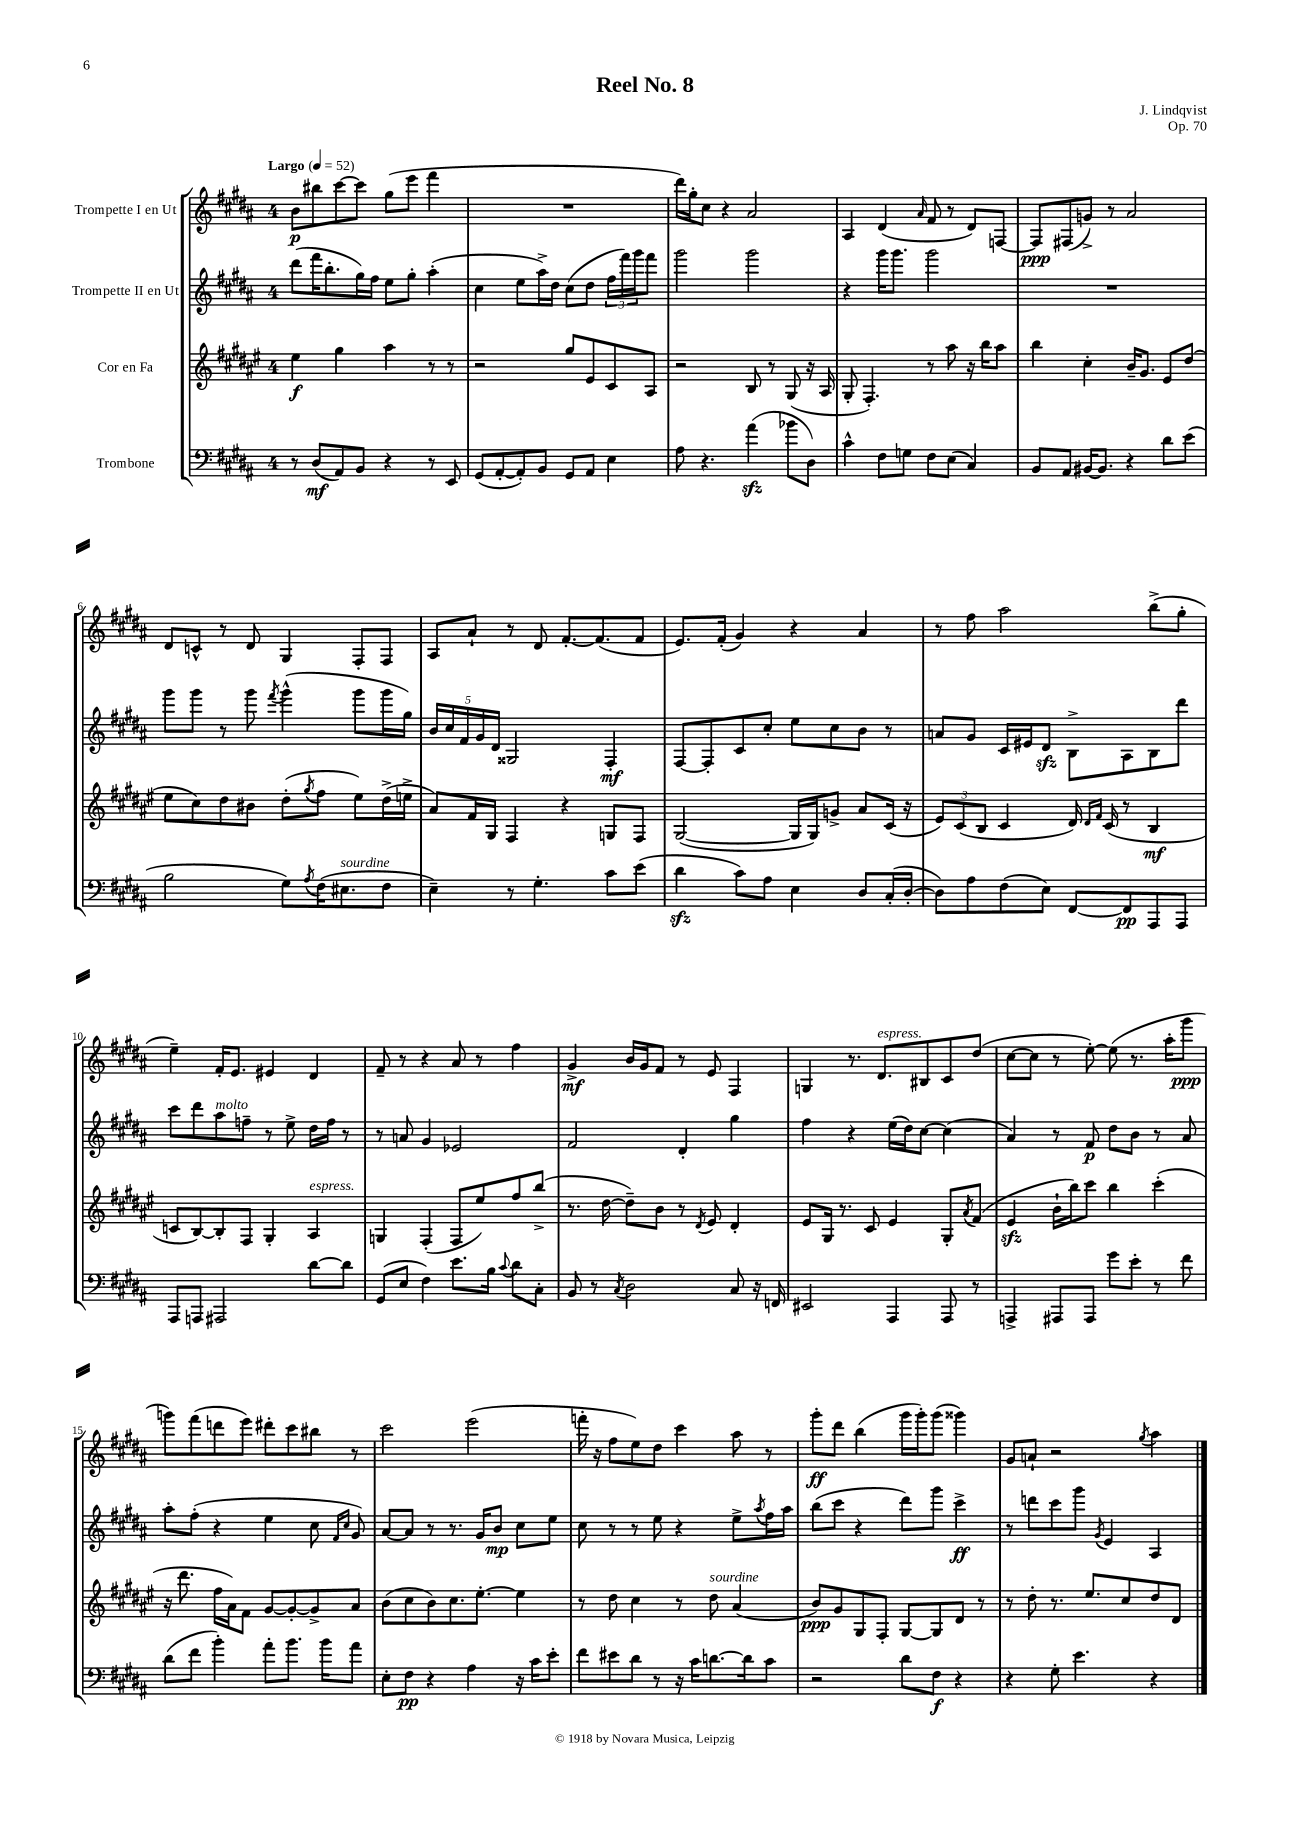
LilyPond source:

\header { title = "Reel No. 8" composer = "J. Lindqvist" opus = "Op. 70" }
<<
\new StaffGroup <<
\new Staff = "s0" \with { instrumentName = "Trompette I en Ut" } {
    \clef treble \key b \major \once \override Staff.TimeSignature.style = #'single-digit \time 4/4 \tempo "Largo" 4 = 52
    b'8\p bis''8 cis'''8~ cis'''8 gis''8( e'''8 fis'''4 |
    R1 |
    dis'''16) gis''16-. cis''8 r4 ais'2 |
    ais4 dis'4( \grace { ais'16 } fis'8 r8 dis'8) f8~ |
    f8\ppp fis8( g'8->) r8 ais'2 |
    dis'8 c'8-^ r8 dis'8 gis4 fis8-. fis8 |
    ais8 ais'8-! r8 dis'8 fis'8.~-. fis'8.( fis'8 |
    e'8.) fis'16-.( gis'4) r4 ais'4 |
    r8 fis''8 ais''2 b''8->( gis''8-. |
    e''4--) fis'16-. e'8. eis'4 dis'4 |
    fis'8-- r8 r4 ais'8 r8 fis''4 |
    gis'4->\mf b'16 gis'16 fis'8 r8 e'8 fis4 |
    g4 r8. dis'8.^\markup { \italic "espress." } bis8 cis'8 dis''8( |
    cis''8~ cis''8 r8 e''8~-.) e''8( r8. ais''16-. gis'''8\ppp |
    g'''8) fis'''8( d'''8 e'''8) dis'''8-. cis'''8 bis''8 r8 |
    cis'''2 e'''2( |
    f'''16-. r16 fis''8 e''8) dis''8 cis'''4 ais''8 r8 |
    gis'''8-.\ff dis'''8 b''4( gis'''16 gis'''16-.) gis'''8( gisis'''4) |
    gis'8 a'8-! r2 \acciaccatura { gis''8 } ais''4 \bar "|." |
}
\new Staff = "s1" \with { instrumentName = "Trompette II en Ut" } {
    \clef treble \key b \major \once \override Staff.TimeSignature.style = #'single-digit \time 4/4
    dis'''8( fis'''16 b''8.-. gis''16) fis''16 e''8 gis''8-. ais''4-.( |
    cis''4 e''8 ais''16->) dis''16 cis''8( dis''8 \tuplet 3/2 { fis''16 fis'''16) gis'''16 } fis'''8 |
    gis'''2 gis'''2 |
    r4 gis'''16 gis'''8. gis'''2 |
    R1 |
    gis'''8 gis'''8 r8 gis'''8 \acciaccatura { fis'''8 } gis'''4-^( gis'''8 gis'''16 gis''16) |
    \tuplet 5/4 { b'16 cis''16 fis'16 gis'16 dis'16 } gisis2 fis4-.\mf |
    fis8~ fis8-. cis'8 cis''8-. e''8 cis''8 b'8 r8 |
    a'8 gis'8 cis'16 eis'16 dis'8\sfz b8-> ais8 b8 dis'''8 |
    cis'''8 dis'''8 ais''8^\markup { \italic "molto" } f''8-- r8 e''8-> dis''16 f''16 r8 |
    r8 a'8 gis'4 ees'2 |
    fis'2 dis'4-. gis''4 |
    fis''4 r4 e''16( dis''16) cis''8~ cis''4( |
    ais'4) r8 fis'8\p dis''8 b'8 r8 ais'8 |
    ais''8-. fis''8-.( r4 e''4 cis''8 \grace { fis'16 cis''16 } gis'8) |
    ais'8~ ais'8 r8 r8. gis'16 b'8\mp cis''8 e''8 |
    cis''8 r8 r8 e''8 r4 e''8-> \acciaccatura { ais''8 } fis''16 ais''16 |
    b''8( cis'''8 r4 dis'''8) gis'''8 cis'''4->\ff |
    r8 d'''8 cis'''8 gis'''8 \acciaccatura { gis'8 } e'4 ais4 \bar "|." |
}
\new Staff = "s2" \with { instrumentName = "Cor en Fa" } {
    \clef treble \key fis \major \once \override Staff.TimeSignature.style = #'single-digit \time 4/4
    eis''4\f gis''4 ais''4 r8 r8 |
    r2 gis''8 eis'8 cis'8 ais8 |
    r2 b8 r8 gis8( r16 ais16 |
    gis8-. fis4.-.) r8 ais''8 r16 b''16 ais''8 |
    b''4 cis''4-. b'16-- gis'8. eis'8 dis''8( |
    eis''8 cis''8) dis''8 bis'8 dis''8-.( \acciaccatura { gis''8 } fis''8 eis''8) dis''16->( e''16-> |
    ais'8) fis'16 gis16 fis4 r4 g8 fis8 |
    gis2~( gis16 gis16) g'8-> ais'8 cis'16( r16 |
    \tuplet 3/2 { eis'8) cis'8( b8 } cis'4 dis'16) \grace { dis'16 fis'16 } cis'16( r8 b4\mf |
    c'8 b8~) b8-. fis8 gis4-. ais4^\markup { \italic "espress." } |
    g4 fis4-.( fis8 eis''8) fis''8 b''8->( |
    r8. dis''16~ dis''8--) b'8 r8 \acciaccatura { dis'8 } eis'8 dis'4-. |
    eis'8 gis16 r8. cis'8 eis'4 gis8-. \acciaccatura { ais'8 } fis'8( |
    eis'4\sfz b'16-! b''16) cis'''8 b''4 cis'''4-.( |
    r16 dis'''8. fis''16 ais'16) fis'8 gis'8~ gis'8~-. gis'8-> ais'8 |
    b'8( cis''8 b'8) cis''8. eis''8.~-. eis''4 |
    r8 dis''8 cis''4 r8 dis''8^\markup { \italic "sourdine" } ais'4( |
    b'8\ppp) gis'8 gis8 fis8-. gis8~ gis8 dis'8 r8 |
    r8 dis''8-. r8. eis''8. cis''8 dis''8 dis'8 \bar "|." |
}
\new Staff = "s3" \with { instrumentName = "Trombone" } {
    \clef bass \key b \major \once \override Staff.TimeSignature.style = #'single-digit \time 4/4
    r8 dis8\mf( ais,8) b,8 r4 r8 e,8 |
    gis,8( ais,8~-. ais,8-.) b,8 gis,8 ais,8 e4 |
    ais8 r4. ais'4\sfz( bes'8 dis8) |
    cis'4-^ fis8 g8 fis8 e8( cis4) |
    b,8 ais,8 bis,16~ bis,8. r4 dis'8 e'8( |
    b2 gis8) \acciaccatura { ais8 } fis16( eis8.^\markup { \italic "sourdine" } fis8 |
    e4--) r8 gis4.-. cis'8 e'8( |
    dis'4\sfz cis'8) ais8 e4 dis8 cis16-.( dis16~-. |
    dis8) ais8 fis8( e8) fis,8~ fis,8\pp ais,,8 ais,,8 |
    ais,,8 a,,8 ais,,2 dis'8~ dis'8 |
    gis,8( e8 fis4) e'8. b16 \appoggiatura { cis'8 } dis'8 cis8-. |
    b,8 r8 \acciaccatura { cis8 } dis2 cis8 r16 f,16 |
    eis,2 ais,,4 ais,,8 r8 |
    a,,4-> ais,,8 ais,,8 gis'8 e'8-. r8 fis'8 |
    dis'8( fis'8 b'4-.) ais'8-. b'8. b'16 ais'8 |
    e8-. fis8\pp r4 ais4 r16 cis'16 e'8-. |
    fis'8 eis'8 dis'8 r8 r16 cis'16 d'8.~ d'16 cis'8 |
    r2 dis'8 fis8\f r4 |
    r4 gis8-. e'4. r4 \bar "|." |
}
>>
>>
